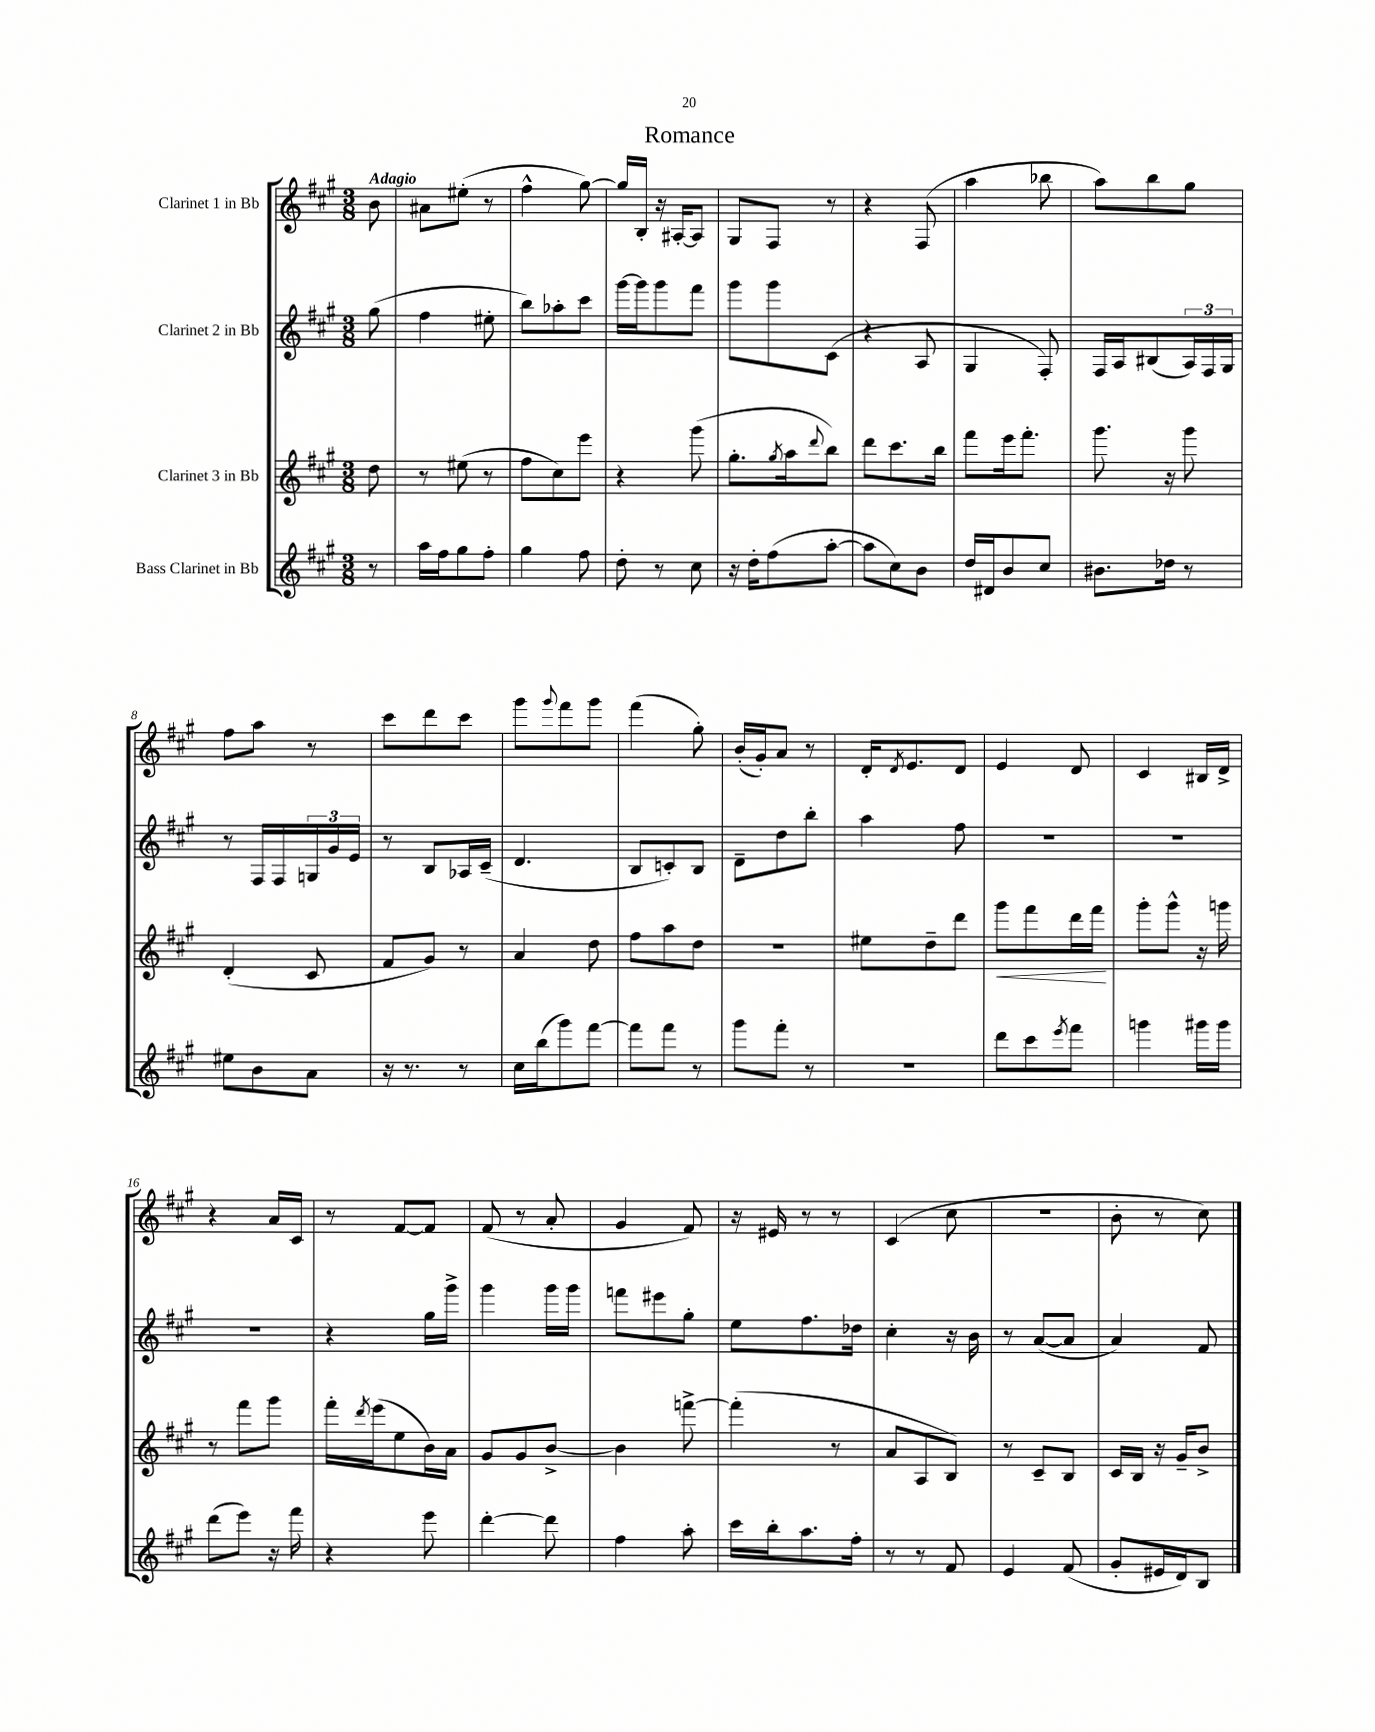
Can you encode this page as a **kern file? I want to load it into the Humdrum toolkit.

**kern	**kern	**dynam	**kern	**kern
*part4	*part3	*part3	*part2	*part1
*staff4	*staff3	*staff3	*staff2	*staff1
*I"Bass Clarinet in Bb	*I"Clarinet 3 in Bb	*	*I"Clarinet 2 in Bb	*I"Clarinet 1 in Bb
*clefG2	*clefG2	*	*clefG2	*clefG2
*k[f#c#g#]	*k[f#c#g#]	*	*k[f#c#g#]	*k[f#c#g#]
*M3/8	*M3/8	*	*M3/8	*M3/8
=	=	=	=	=
!	!	!	!	!LO:TX:a:B:t=Adagio
8r	8dd\	.	(8gg#\	8b\
=1	=1	=1	=1	=1
16aa\LL	8r	.	4ff#\	8a#X\L
16ff#\J	.	.	.	.
8gg#\	(8ee#X\	.	.	(8ee#X'\J
8ff#'\J	8r	.	8ee#X'\	8r
=2	=2	=2	=2	=2
4gg#\	8ff#\L	.	8bb\L)	4ff#^^\
.	8cc#\)	.	8aa-X'\	.
8ff#\	8eee\J	.	8ccc#\J	[8gg#\)
=3	=3	=3	=3	=3
8dd'\	4r	.	[16ggg#\LL	16gg#/LL]
.	.	.	16ggg#\J]	16B'/JJ
8r	.	.	8ggg#\	16r
.	.	.	.	[16A#X'/KL
8cc#\	(8ggg#\	.	8fff#\J	8A#/J]
=4	=4	=4	=4	=4
16r	8.gg#'\L	.	8ggg#\L	8G#/L
16dd'\KL	.	.	.	.
(8ff#\	.	.	8ggg#\	8F#/J
.	8qgg#/	.	.	.
.	16aa\k	.	.	.
.	8qqddd/	.	.	.
[8aa'\J	8bb\J)	.	(8c#\J	8r
=5	=5	=5	=5	=5
8aa\L]	8ddd\L	.	4r	4r
8cc#\)	8.ccc#\	.	.	.
8b\J	.	.	8A/	(8F#/
.	16bb\Jk	.	.	.
=6	=6	=6	=6	=6
16dd/LL	8fff#\L	.	4G#/	4aa\
16d#X/J	.	.	.	.
8b/	16eee\k	.	.	.
.	8.fff#'\J	.	.	.
8cc#/J	.	.	8F#'/)	8bb-X\
=7	=7	=7	=7	=7
8.b#X\L	8.ggg#\	.	16F#/LL	8aa\L)
.	.	.	16A/J	.
.	.	.	(8B#X/	8bb\
16dd-X\Jk	16r	.	.	.
8r	8ggg#\	.	24A/L)	8gg#\J
.	.	.	24F#/	.
.	.	.	24G#/JJ	.
!!LO:LB:g=z
=8	=8	=8	=8	=8
8ee#X\L	(4d'/	.	8r	8ff#\L
8b\	.	.	16F#/LL	8aa\J
.	.	.	16F#/	.
8a\J	8c#/	.	24Gn/	8r
.	.	.	24g#/	.
.	.	.	24e/JJ	.
=9	=9	=9	=9	=9
16r	8f#/L	.	8r	8ccc#\L
8.r	.	.	.	.
.	8g#/J)	.	8B/L	8ddd\
8r	8r	.	16A-X/L	8ccc#\J
.	.	.	(16c#~/JJ	.
=10	=10	=10	=10	=10
16cc#\LL	4a/	.	4.d/	8ggg#\L
(16bb\J	.	.	.	.
.	.	.	.	8qqggg#/
8ggg#\)	.	.	.	8fff#\
[8fff#\J	8dd\	.	.	8ggg#\J
=11	=11	=11	=11	=11
8fff#\L]	8ff#\L	.	8B/L	(4fff#\
8fff#\J	8aa\	.	8cn'/)	.
8r	8dd\J	.	8B/J	8gg#'\)
=12	=12	=12	=12	=12
8ggg#\L	4.r	.	8d~\L	(16b'/LL
.	.	.	.	16g#'/J)
8fff#'\J	.	.	8dd\	8a/J
8r	.	.	8bb'\J	8r
=13	=13	=13	=13	=13
4.r	8ee#X\L	.	4aa\	16d'/KL
.	.	.	.	8qd/
.	.	.	.	8.e/
.	8dd~\	.	.	.
.	8ddd\J	.	8ff#\	8d/J
=14	=14	=14	=14	=14
!	!	!LO:HP:b	!	!
8ddd\L	8ggg#\L	<	4.r	4e/
8ccc#\	8fff#\	.	.	.
8qeee/	.	.	.	.
8fff#\J	16ddd\L	.	.	8d/
.	16fff#\JJ	.	.	.
.	.	[	.	.
=15	=15	=15	=15	=15
4gggn\	8ggg#'\L	.	4.r	4c#/
.	8ggg#^^\J	.	.	.
16ggg#X\LL	16r	.	.	16B#X/LL
16ggg#\JJ	16gggn\	.	.	16d^/JJ
!!LO:LB:g=z
=16	=16	=16	=16	=16
(8ddd\L	8r	.	4.r	4r
8eee\J)	8fff#\L	.	.	.
16r	8ggg#\J	.	.	16a/LL
16fff#\	.	.	.	16c#/JJ
=17	=17	=17	=17	=17
4r	16fff#'\LL	.	4r	8r
.	8qddd/	.	.	.
.	(16eee\J	.	.	.
.	8ee\	.	.	[8f#/L
8eee\	16b\L)	.	16gg#\LL	8f#/J]
.	16a\JJ	.	16ggg#^\JJ	.
=18	=18	=18	=18	=18
[4ddd'\	8g#/L	.	4ggg#\	(8f#/
.	8g#/	.	.	8r
8ddd\]	[8b^/J	.	16ggg#\LL	8a'/
.	.	.	16ggg#\JJ	.
=19	=19	=19	=19	=19
4ff#\	4b\]	.	8fffn\L	4g#/
.	.	.	8eee#X\	.
8aa'\	[8fffn^\	.	8gg#'\J	8f#/)
=20	=20	=20	=20	=20
16ccc#\LL	(4fff'\]	.	8ee\L	16r
16bb'\J	.	.	.	16e#X/
8.aa\	.	.	8.ff#\	8r
.	8r	.	.	8r
16ff#'\Jk	.	.	16dd-X\Jk	.
=21	=21	=21	=21	=21
8r	8a/L	.	4cc#'\	(4c#/
8r	8A/	.	.	.
8f#/	8B/J)	.	16r	8cc#\
.	.	.	16b\	.
=22	=22	=22	=22	=22
4e/	8r	.	8r	4.r
.	8c#~/L	.	([8a/L	.
(8f#/	8B/J	.	8a/J]	.
=23	=23	=23	=23	=23
8g#'/L	16c#/LL	.	4a/)	8b'\
.	16B/JJ	.	.	.
16e#X/L	16r	.	.	8r
16d/J)	16g#~/KL	.	.	.
8B/J	8b^/J	.	8f#/	8cc#\)
==	==	==	==	==
*-	*-	*-	*-	*-
